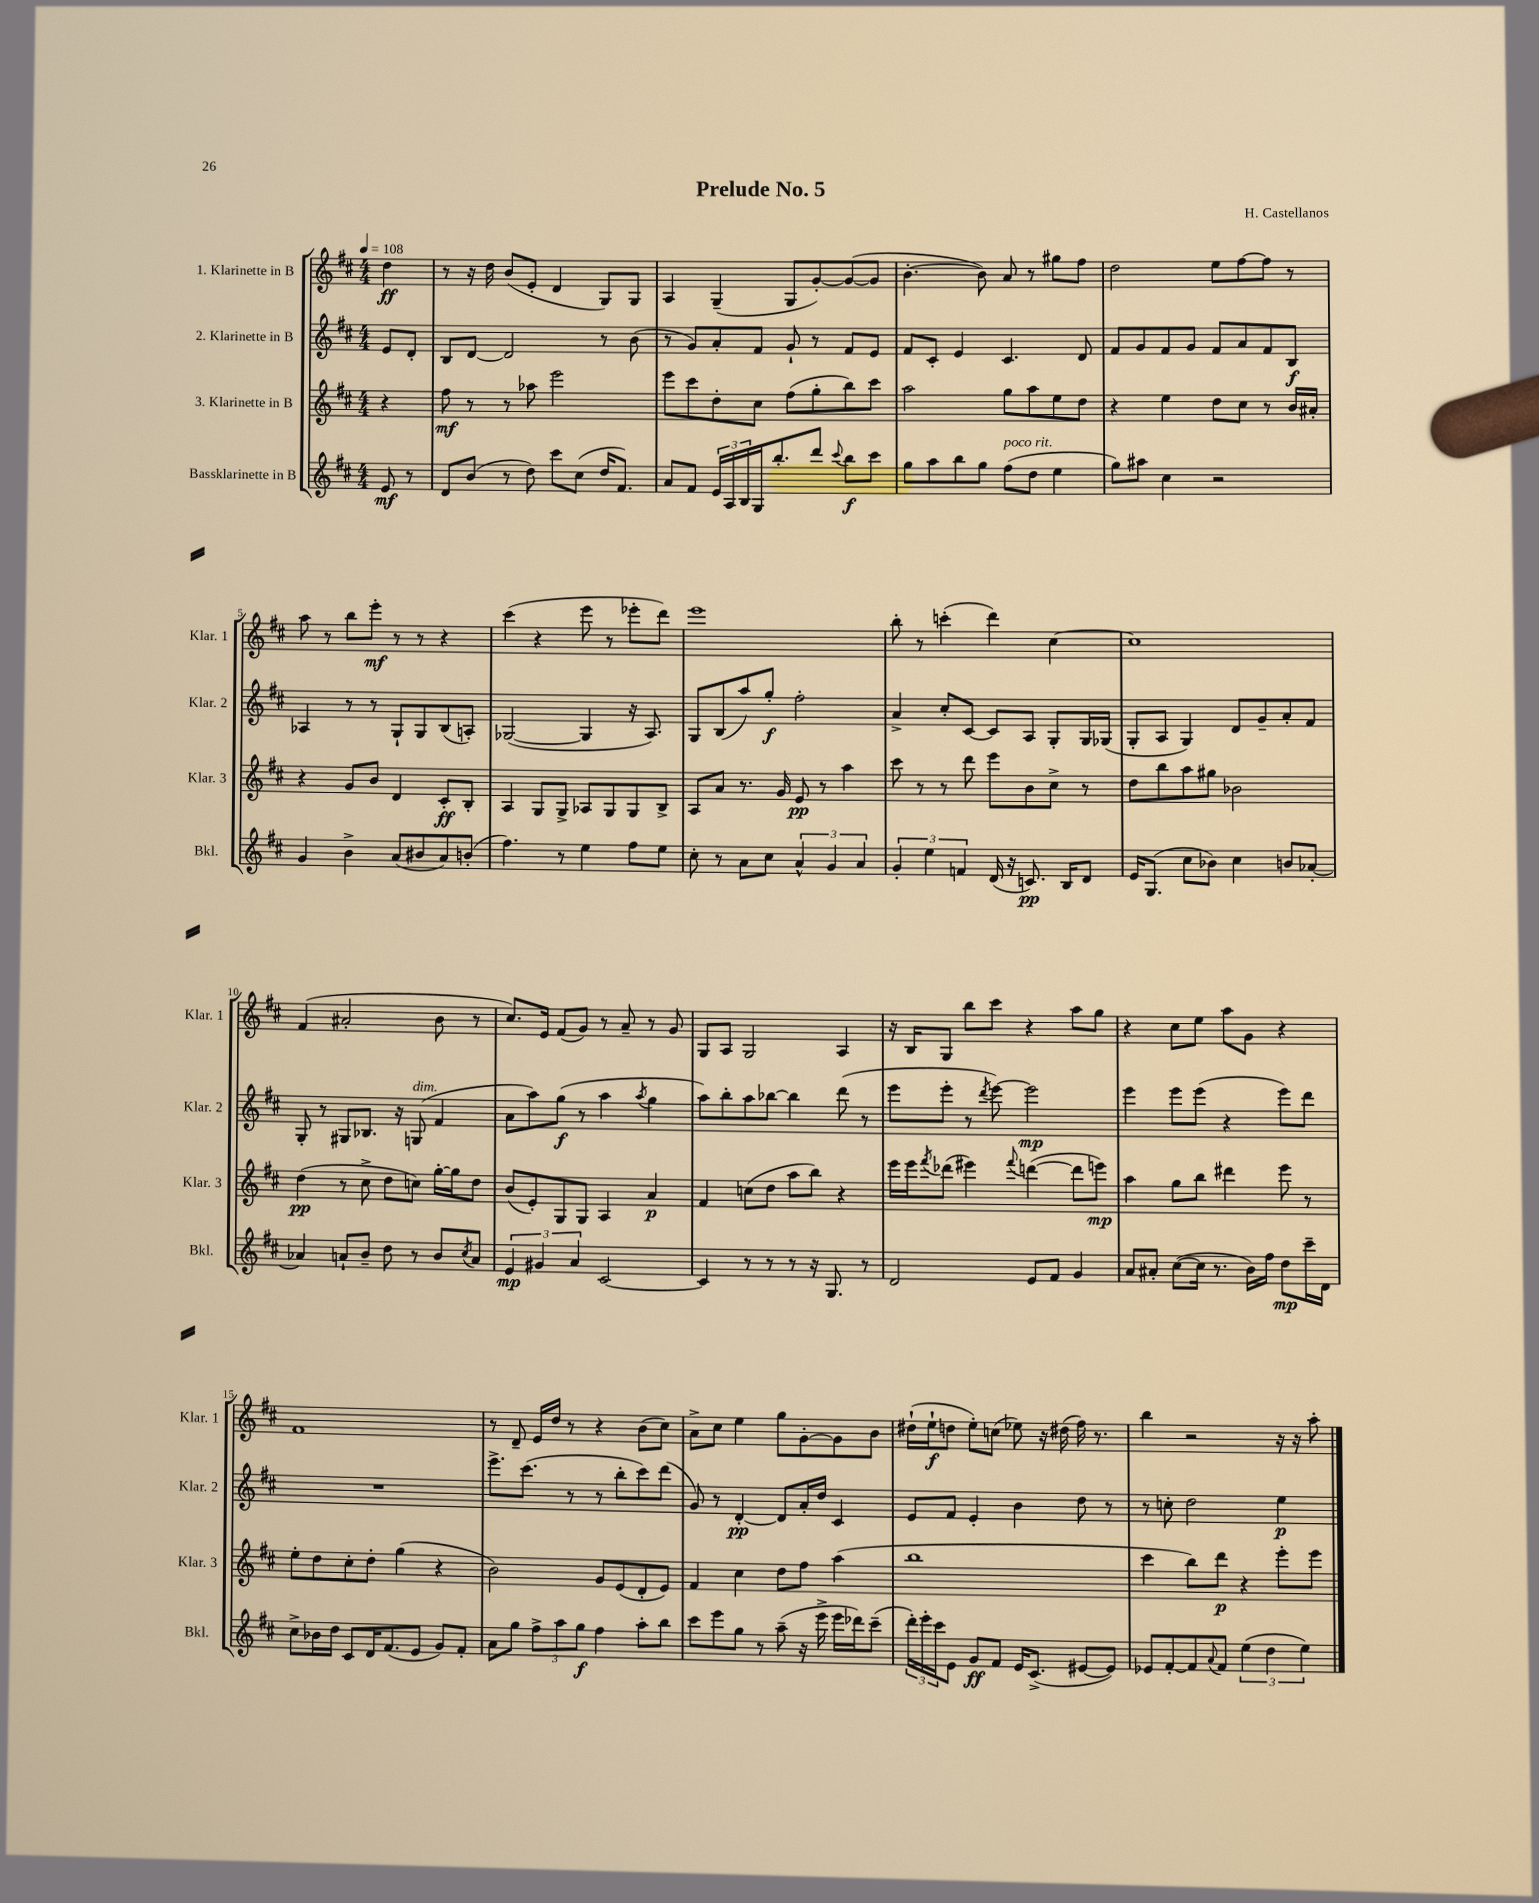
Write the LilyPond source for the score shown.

\header { title = "Prelude No. 5" composer = "H. Castellanos" }
<<
\new StaffGroup <<
\new Staff = "s0" \with { instrumentName = "1. Klarinette in B" shortInstrumentName = "Klar. 1" } {
    \clef treble \key d \major \numericTimeSignature \time 4/4 \partial 4 \tempo 4 = 108
    d''4\ff |
    r8 r16 d''16 b'8( e'8-. d'4 g8) g8 |
    a4 g4--( g8 g'8~-.) g'8~( g'8 |
    b'4.~-. b'8) a'8 r8 gis''8 fis''8 |
    d''2 e''8 fis''8~ fis''8 r8 |
    a''8 r8 b''8 e'''8-.\mf r8 r8 r4 |
    cis'''4( r4 e'''8 r8 ees'''8-. d'''8) |
    e'''1 |
    b''8-. r8 c'''4-.( d'''4) cis''4~ |
    cis''1 |
    fis'4( ais'2-. b'8 r8 |
    cis''8.) e'16 fis'8( g'8) r8 a'8-- r8 g'8 |
    g8 a8 g2 a4 |
    r16 b16 g8 b''8 cis'''8 r4 a''8 g''8 |
    r4 cis''8 e''8 a''8 g'8 r4 |
    fis'1 |
    r8 d'8-- e'16 d''16 r8 r4 b'8( cis''8) |
    a'8-> cis''8 e''4 g''8 g'8~-. g'8 b'8 |
    dis''16-!( e''16-!\f d''8 e''8-.) c''8( ees''8) r16 dis''16( fis''16) r8. |
    b''4 r2 r16 r16 a''8-. \bar "|." |
}
\new Staff = "s1" \with { instrumentName = "2. Klarinette in B" shortInstrumentName = "Klar. 2" } {
    \clef treble \key d \major \numericTimeSignature \time 4/4 \partial 4
    e'8 d'8-. |
    b8 d'8~ d'2 r8 b'8( |
    r8 g'8) a'8-. fis'8 g'8-! r8 fis'8 e'8 |
    fis'8 cis'8-. e'4 cis'4. d'8 |
    fis'8 g'8 fis'8 g'8 fis'8 a'8 fis'8 b8\f |
    aes4 r8 r8 g8-! g8 b8( a8-.) |
    ges2~( ges4 r16 a8.) |
    g8 b8( a''8) g''8-.\f fis''2-. |
    a'4-> cis''8-. cis'8~ cis'8 a8 g8-. g16 ges16( |
    g8-. a8 g4) d'8 g'8-- a'8-. fis'8 |
    g8-. r8 gis8 bes8. r16 g8^\markup { \italic "dim." }( fis'4 |
    a'8 a''8) g''8\f( r8 a''4 \acciaccatura { a''8 } g''4 |
    a''8) b''8-. a''8 bes''8~ bes''4 d'''8( r8 |
    e'''8 e'''8-. r8 \acciaccatura { d'''8 } e'''8~) e'''2\mp |
    e'''4 e'''8 e'''8( r4 e'''8) d'''8 |
    R1 |
    e'''8.-> cis'''8.( r8 r8 b''8-. cis'''8) d'''8( |
    g'8) r8 d'4~-.\pp d'8 a'16-. d''16 cis'4 |
    e'8 fis'8 e'4-. b'4 d''8 r8 |
    r8 c''8-. d''2 e''4\p \bar "|." |
}
\new Staff = "s2" \with { instrumentName = "3. Klarinette in B" shortInstrumentName = "Klar. 3" } {
    \clef treble \key d \major \numericTimeSignature \time 4/4 \partial 4
    r4 |
    fis''8\mf r8 r8 aes''8 e'''2 |
    e'''8 cis'''8 d''8-. cis''8 fis''8( g''8-. b''8) cis'''8 |
    a''2 g''8 a''8 e''8 d''8 |
    r4 e''4 d''8 cis''8 r8 b'16 ais'16-. |
    r4 g'8 b'8 d'4 cis'8-.\ff b8-. |
    a4 g8 g8-> aes8 g8 g8 b8-> |
    a8 a'8 r8. g'16 e'8\pp r8 a''4 |
    cis'''8 r8 r8 d'''8 e'''8 b'8 cis''8-> r8 |
    d''8 b''8 a''8 gis''8 bes'2 |
    d''4\pp( r8 cis''8-> d''8 c''8) g''16~-. g''16 d''8 |
    b'8( e'8-.) g8 g8 a4 a'4\p |
    fis'4 c''8( d''8 a''8 b''8) r4 |
    e'''16 e'''16 \acciaccatura { fis'''8 } des'''8( eis'''4) \appoggiatura { fis'''8 } d'''4~( d'''8 e'''8\mp) |
    a''4 g''8 b''8 dis'''4 e'''8 r8 |
    e''8-. d''8 cis''8-. d''8-. g''4( r4 |
    b'2) g'8 e'8( d'8-. e'8) |
    fis'4 cis''4 d''8 fis''8 a''4( |
    b''1 |
    cis'''4 b''8) d'''8\p r4 e'''8-. e'''8 \bar "|." |
}
\new Staff = "s3" \with { instrumentName = "Bassklarinette in B" shortInstrumentName = "Bkl." } {
    \clef treble \key d \major \numericTimeSignature \time 4/4 \partial 4
    e'8\mf r8 |
    d'8 b'8( r8 d''8) cis'''8 cis''8( d''16 fis'8.) |
    a'8 fis'8 \tuplet 3/2 { e'16 a16 b16 } g16 b''8.-. d'''8 \appoggiatura { cis'''8 } b''8\f cis'''8 |
    g''8 a''8 b''8 g''8 fis''8^\markup { \italic "poco rit." }( d''8 e''4 |
    g''8) ais''8 cis''4 r2 |
    g'4 b'4-> a'8( bis'8 a'8) b'8-.( |
    fis''4.) r8 e''4 fis''8 e''8 |
    cis''8-. r8 a'8 cis''8 \tuplet 3/2 { a'4-^ g'4 a'4 } |
    \tuplet 3/2 { g'4-. e''4 f'4 } d'16( r16 c'8.\pp) b16 d'8 |
    e'16 g8.( cis''8 bes'8) cis''4 b'8 aes'8~-. |
    aes'4 a'8-! b'8-- d''8 r8 b'8 \acciaccatura { cis''8 } a'8 |
    \tuplet 3/2 { e'4\mp gis'4 a'4 } cis'2~ |
    cis'4 r8 r8 r8 r16 g8. r8 |
    d'2 e'8 fis'8 g'4 |
    a'8 ais'8-. cis''8~( cis''16 r8. b'16) fis''16 d''8\mp cis'''16-- d'16 |
    cis''8-> bes'16 d''16 cis'8 d'16 fis'8.( e'8 g'8) fis'8-. |
    a'8 g''8 \tuplet 3/2 { fis''8-> a''8 g''8\f } fis''4 a''8-. b''8 |
    cis'''8 e'''8 g''8 r8 a''8--( r16 e'''16-> e'''16 des'''16) cis'''8--( |
    \tuplet 3/2 { d'''16-.) e'''16-. cis'''16 } e'8 g'8\ff fis'8 e'16 cis'8.->( eis'8~ eis'8) |
    ees'8 fis'8~-. fis'8 \appoggiatura { a'8 } fis'8 \tuplet 3/2 { e''4( d''4 e''4) } \bar "|." |
}
>>
>>
